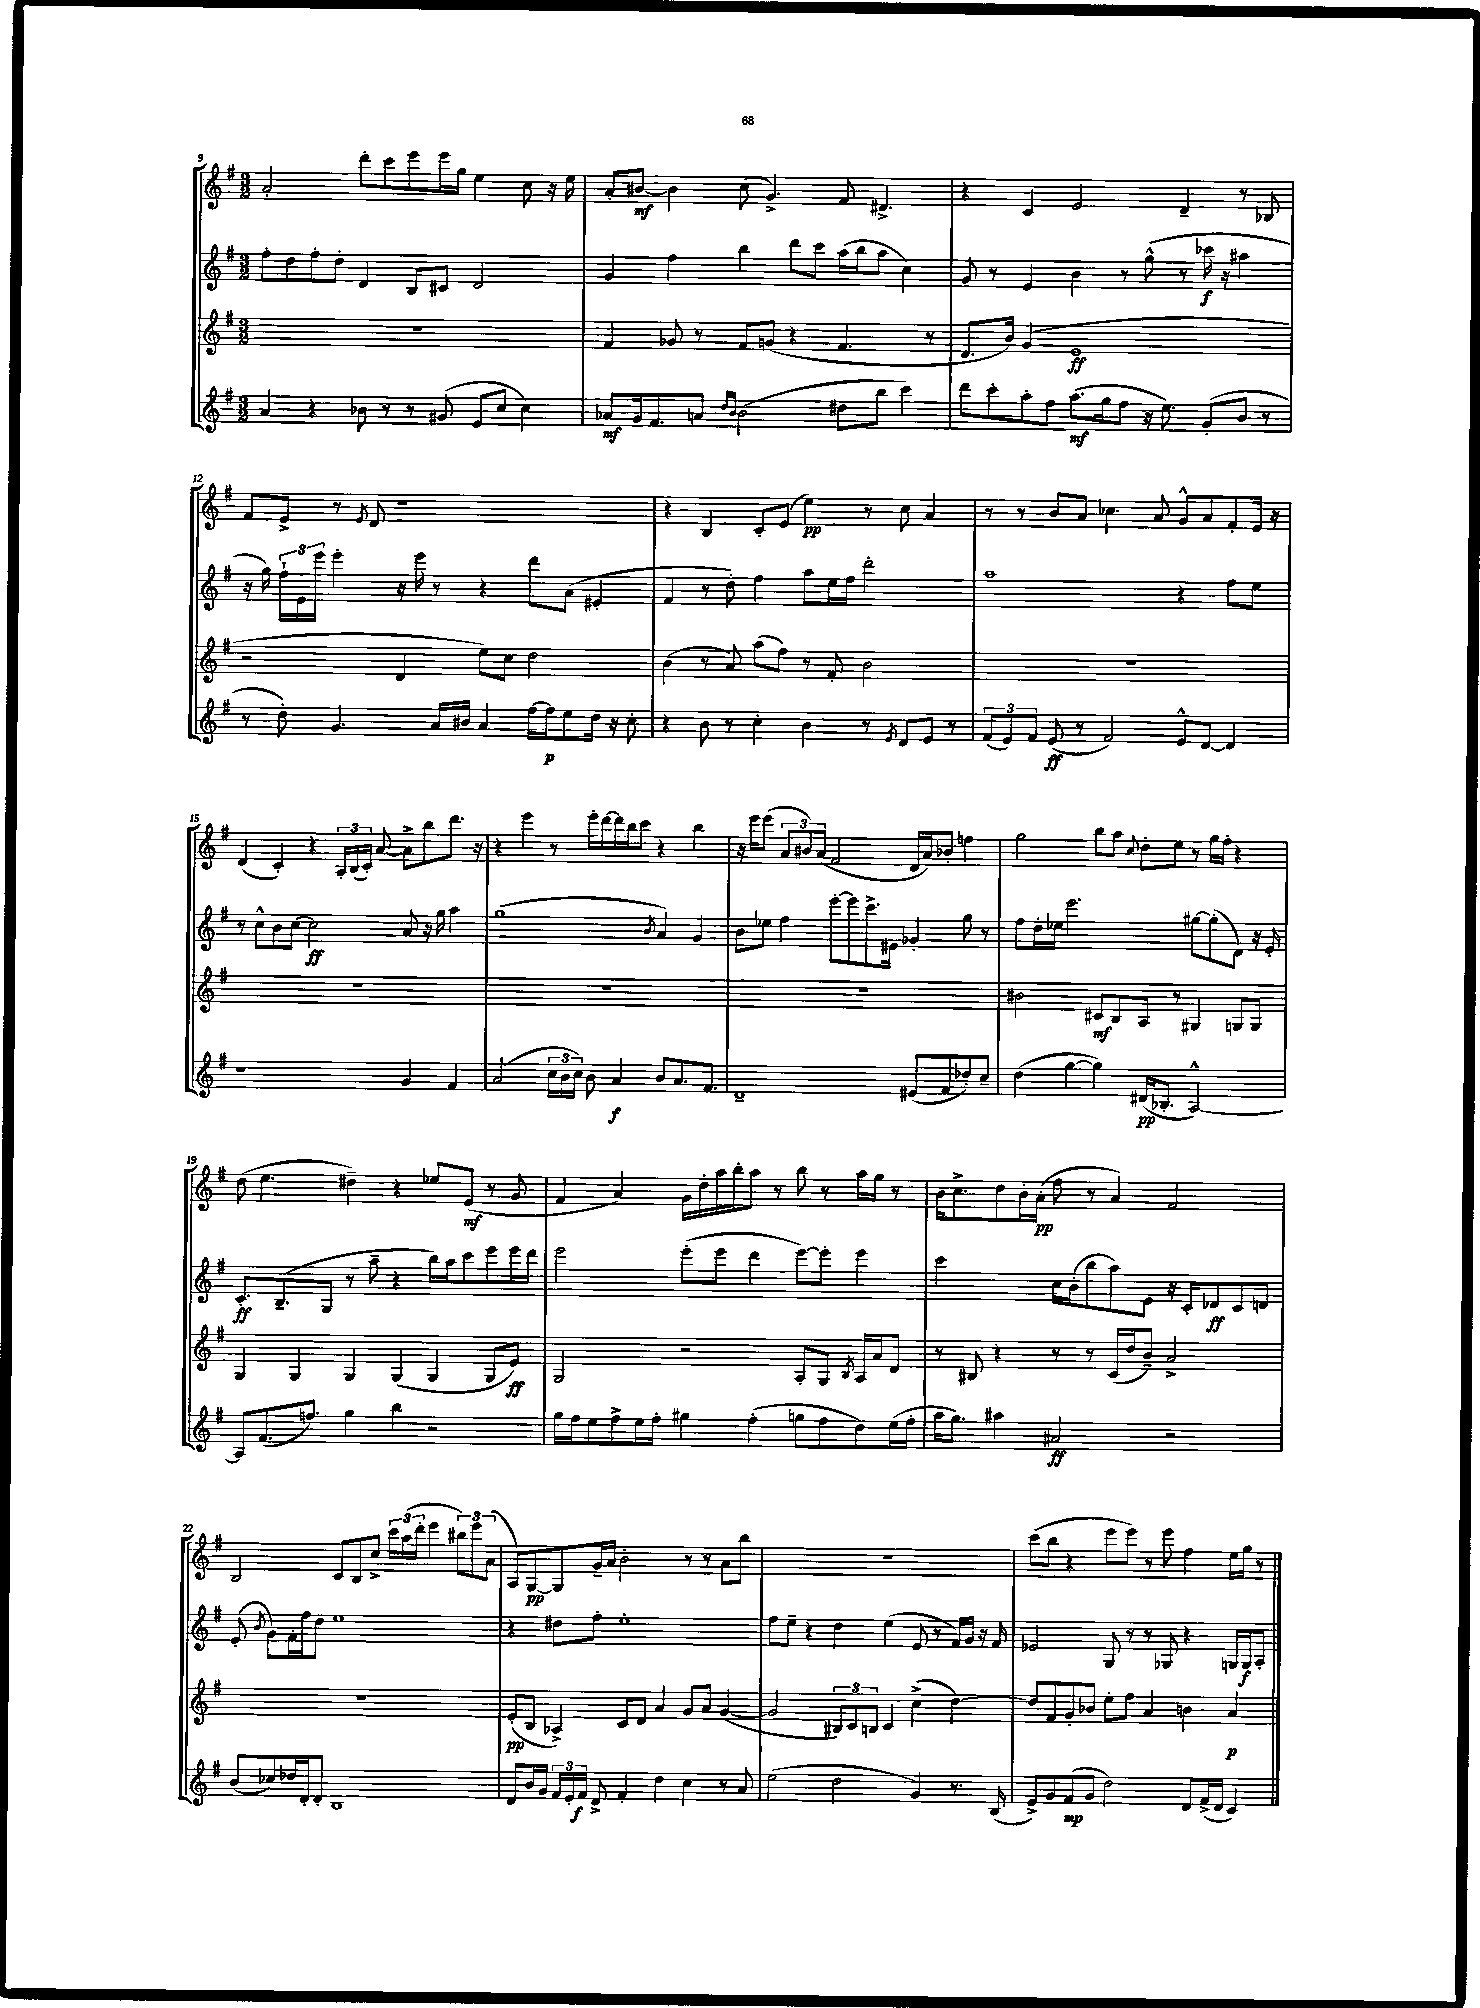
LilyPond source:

<<
\new StaffGroup <<
\new Staff = "s0" {
    \clef treble \key g \major \numericTimeSignature \time 3/2
    \autoBeamOff a'2-. d'''8[-. c'''8 e'''8 e'''16 g''16] e''4 c''8 r16 e''16 |
    a'8[-. bis'8]~\mf bis'4 c''8( g'4.->) fis'8 dis'4.-> |
    r4 c'4 e'2 d'4-- r8 bes8 |
    fis'8[ e'8]-> r8 \acciaccatura { e'8 } d'8 r1 |
    r4 b4 c'8[-. e'8]( e''4\pp) r8 c''8 a'4 |
    r8 r8 b'8[ a'8] ces''4. a'8 g'8[-^ a'8 fis'8-. e'16] r16 |
    d'4( c'4-.) r4 \tuplet 3/2 { a16[-. b16( c'16]-.) } a'8~ a'8[-> b''8 d'''8.] r16 |
    r4 e'''4 r8 e'''16[-. d'''16~ d'''16 b''16 c'''8] r4 b''4 |
    r16 e'''16[ e'''8]( \tuplet 3/2 { a'8[ bis'8) a'8]( } fis'2 d'16[ a'16) bes'8]-. f''4 |
    g''2 b''8[ a''8] \appoggiatura { c''8 } d''8[-. e''8] r8 g''16[ fis''16]-. r4 |
    d''8( e''4. dis''4--) r4 ees''8[ e'8]\mf( r8 g'8 |
    fis'4 a'4) g'16[ d''16-. a''16 b''16-. a''8] r8 b''8 r8 a''16[ g''16] r8 |
    b'16[ c''8.-> d''8 b'16-. a'16]-.\pp( fis''8 r8 a'4) fis'2 |
    b2 c'8[ b8 c''8]-> \tuplet 3/2 { c'''16[ a''16( d'''16]-. } e'''4 \tuplet 3/2 { bis''8[) e'''8 a'8]( } |
    a8[) g8~\pp g8 g'16-- a'16] b'2-. r8 r8 a'8[ b''8] |
    R1. |
    c'''8[( b''8] r4 e'''8[ e'''8]) r8 e'''8 fis''4 e''16[ g''16] r8 \bar "|." |
}
\new Staff = "s1" {
    \clef treble \key g \major \numericTimeSignature \time 3/2
    \autoBeamOff fis''8[-. d''8 fis''8-. d''8]-. d'4 b8[ cis'8] d'2 |
    g'4 fis''4 b''4 d'''8[ c'''8] a''16[( b''16 a''8] c''4) |
    g'8 r8 e'4 b'4 r8 g''8-^( r8 ces'''16\f r16 ais''4 |
    r16 g''16) \tuplet 3/2 { fis''16[-! e'16 e'''16] } e'''4-. r16 e'''16 r8 r4 d'''8[ a'8]( eis'4-. |
    fis'4 r8 d''8-.) fis''4 a''8[ e''16 fis''16] d'''2-. |
    a''1 r4 fis''8[ e''8] |
    r8 c''8[-^ b'8 c''8]~ c''2\ff a'8 r16 g''16 a''4 |
    g''1( \acciaccatura { b'8 } a'4) g'4 |
    b'8[ ees''8] fis''4 e'''8[~-. e'''8 c'''8.-> eis'16] ges'4-. g''8 r8 |
    fis''8[ d''16-. ees''16] e'''2. gis''8[~ gis''8-.( d'8]) r16 e'16-. |
    c'8.[-.\ff b8.--( g8] r8 a''8-- r4 b''16[) a''16 c'''8 e'''8 e'''16 d'''16] |
    e'''2 e'''8[-.( e'''8] d'''4 e'''8[~) e'''8]-. e'''4 |
    c'''2 c''16[ b'16-.( b''8 a''8) e'8] r16 c'16[-. des'8\ff c'8 d'8] |
    e'8-.( \acciaccatura { b'8 } g'8[) fis'16-. fis''16 d''8] e''1 |
    r4 dis''8[ fis''8]-. e''1-. |
    fis''8[ e''8]-- r4 d''4 e''4( e'8 r8 fis'16[) g'16] r16 fis'16 |
    ees'2 g8 r8 r8 ges8 r4 g16[ g16\f a8]-. \bar "|." |
}
\new Staff = "s2" {
    \clef treble \key g \major \numericTimeSignature \time 3/2
    \autoBeamOff R1. |
    fis'4 ges'8 r8 fis'8[ g'8]( r4 fis'4. r8 |
    d'8.[ b'16]) g'4( e'1\ff |
    r2 d'4 e''8[) c''8] d''2 |
    b'4( r8 a'8) a''8[( fis''8]) r8 fis'8-. b'2 |
    R1. |
    R1. |
    R1. |
    R1. |
    bis'2 cis'8[\mf b8 a8] r8 gis4 g8[ g8] |
    g4 g4 g4 g4( g4 g8[ e'8]\ff) |
    g2 r2 a8[-. g8] \acciaccatura { b8 } a16[ a'16 d'8] |
    r8 bis8 r4 r8 r8 c'16[( d''16 b'8]--) a'2-> |
    R1. |
    e'8[-.\pp( b8] aes4->) c'8[ d'8] a'4 g'8[ a'8] g'4~( |
    g'2 \tuplet 3/2 { bis8[) c'8 b8] } c'4 c''4->( d''4~) |
    d''8[ fis'8 g'8-. bes'8] e''8[-. fis''8] a'4 b'4 a'4\p \bar "|." |
}
\new Staff = "s3" {
    \clef treble \key g \major \numericTimeSignature \time 3/2
    \autoBeamOff a'4 r4 bes'8 r8 r8 gis'8( e'8[ c''8] c''4) |
    aes'8[\mf g'16 fis'8. a'8] \grace { d''16[ b'16] } b'2( dis''8[ b''8] c'''4) |
    d'''8[ c'''8-. a''8-. fis''8] a''8.[\mf( g''16 fis''8] r16 e''8.) g'8[-.( b'8] r8 |
    r8 d''8-.) g'4. a'16[ bis'16] a'4 fis''16[~ fis''16\p e''8 d''16] r16 c''8-. |
    r4 b'8 r8 c''4-. b'4 r8 \acciaccatura { e'8 } d'8[ e'8] r8 |
    \tuplet 3/2 { fis'8[( e'8) fis'8] } e'8\ff( r8 fis'2) e'8[-^ d'8]~ d'4 |
    r1 g'4 fis'4 |
    a'2( \tuplet 3/2 { c''16[ b'16 c''16]) } b'8 a'4\f b'8[ a'8. fis'8.] |
    d'1-- eis'8[( fis'8 des''8-.) c''8]-- |
    d''4( g''4~ g''4) dis'16[\pp( bes8.]-. a2~-^) |
    a8[ fis'8.( f''8.]) g''4 b''4 r2 |
    g''16[ fis''16 e''8 fis''8-> e''16 fis''16]-. gis''4 fis''4-.( g''8[ fis''8 d''8) e''16( fis''16]-. |
    a''16[ g''8.]) ais''4 ais'2\ff r2 |
    b'8[( ces''8) des''16 d'16-. d'8]-. b1 |
    d'8[ b'16 g'16] \tuplet 3/2 { fis'16[ e'16-. fis'16]\f } d'8-> fis'4-. d''4 c''4 r8 a'8 |
    e''2( d''2 g'4) r8. b16( |
    e'8[->) g'8 fis'8\mp( g'8] d''2) d'8[ fis'16->( d'16] c'4) \bar "|." |
}
>>
>>
\layout { \context { \Score currentBarNumber = #9 } }
